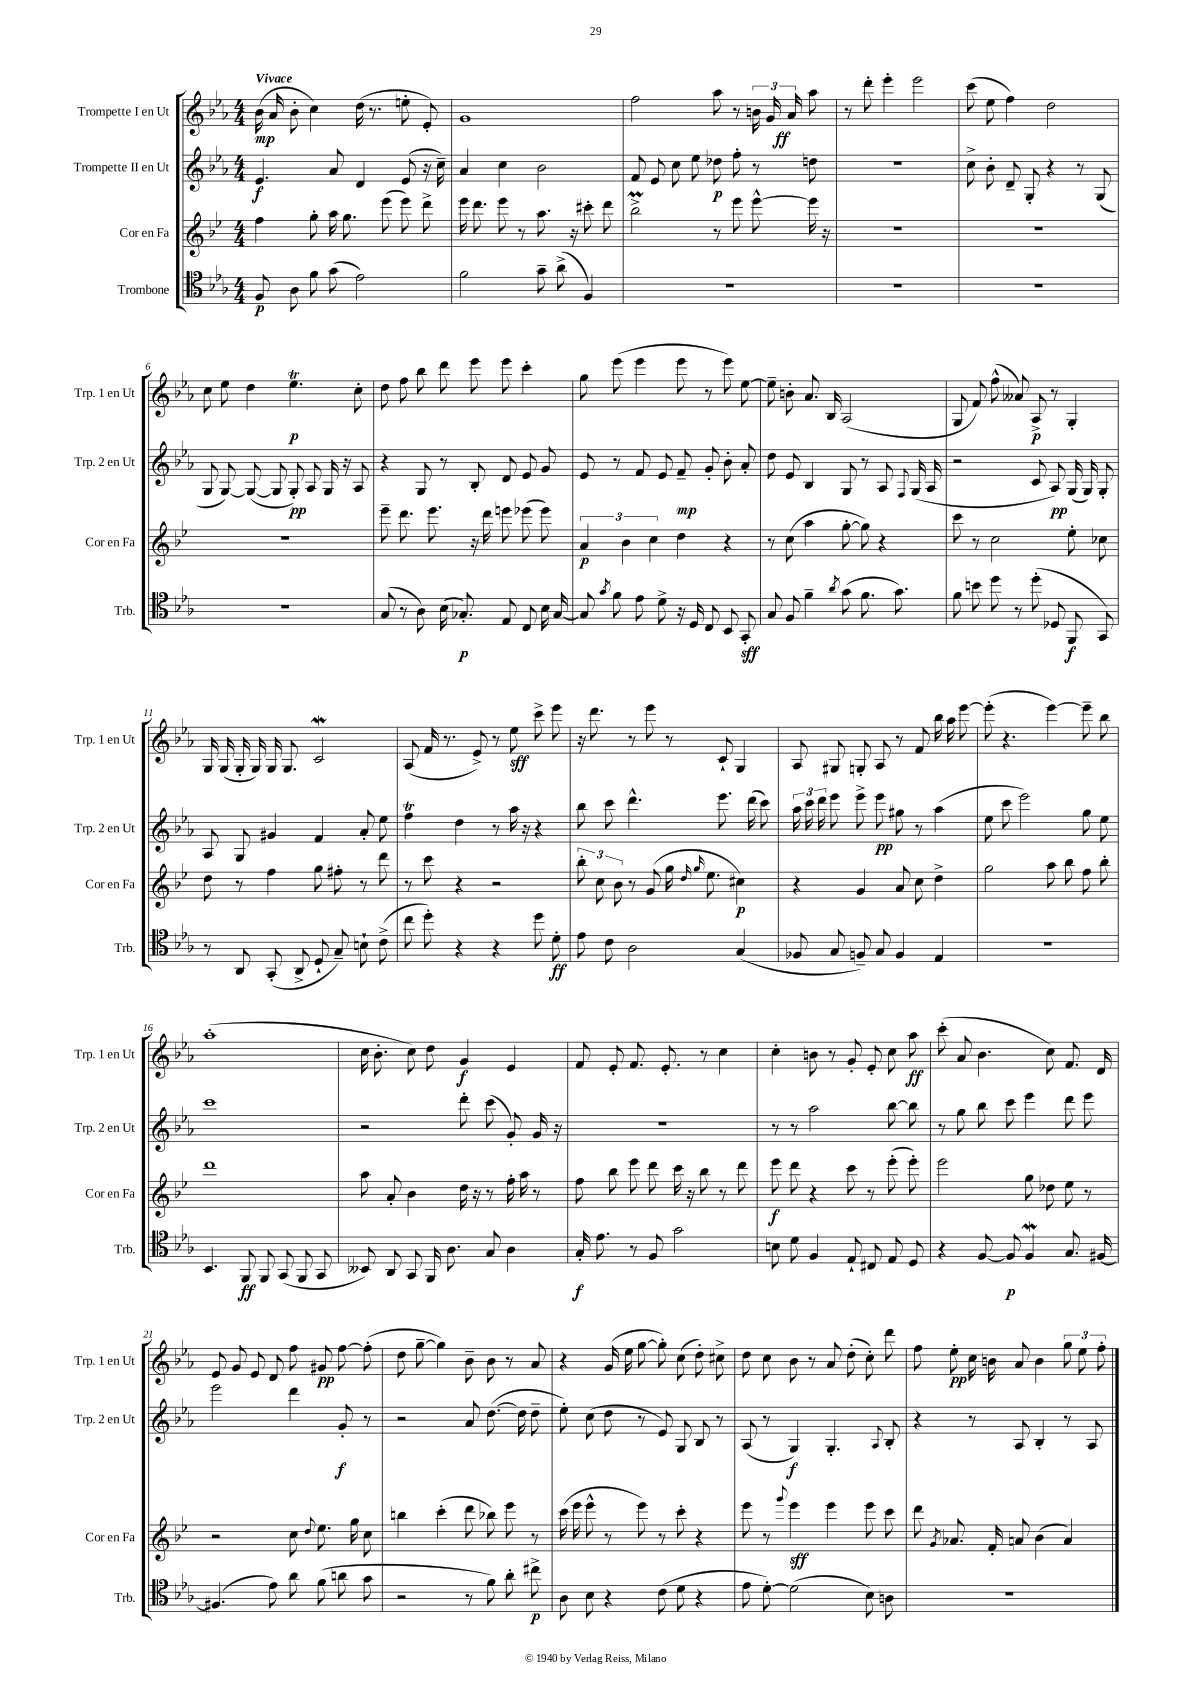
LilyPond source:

<<
\new StaffGroup <<
\new Staff = "s0" \with { instrumentName = "Trompette I en Ut" shortInstrumentName = "Trp. 1 en Ut" } {
    \clef treble \key ees \major \numericTimeSignature \time 4/4 \tempo "Vivace"
    \autoBeamOff bes'16\mp( aes'16 bes'8-. c''4) d''16( r8. e''8-. ees'8-.) |
    g'1 |
    f''2 aes''8 r8 \tuplet 3/2 { b'16 g'16 aes'16\ff } aes''8 |
    r8 d'''8-. ees'''4-. ees'''2 |
    c'''8( ees''8 f''4) d''2 |
    c''8 ees''8 d''4 ees''4.\trill\p c''8-. |
    d''8 f''8 bes''8 d'''8 ees'''8 ees'''8 c'''4-. |
    g''8 ees'''8( ees'''4 ees'''8 r8 ees'''8) ees''8~ |
    ees''8-- b'8-. aes'8. bes16 aes2( |
    g8 f'8) f''8-^( aeses'8) aes8->\p r8 g4-. |
    g16 g16( g16-. g16) g16 g8. c'2\mordent |
    aes8( f'16 r8. ees'8->) r8 ees''8\sff c'''8-> ees'''8 |
    r16 d'''8. r8 ees'''8 r8 c'8-! g4 |
    aes8 gis8 g8-. aes8 r8 f'8 bes''16 aes''16 ees'''8~ |
    ees'''8-.( r4. ees'''4~) ees'''8-- bes''8 |
    aes''1-.( |
    c''16 bes'8.-. c''8) d''8 g'4\f ees'4 |
    f'8 ees'8-. f'8. ees'8.-. r8 c''4 |
    c''4-. b'8 r8 g'8-. ees'8-. c''8 aes''8\ff |
    c'''8-.( aes'8 bes'4. c''8) f'8. d'16 |
    ees'8 g'8 ees'8 d'8 f''8 gis'8\pp f''8~ f''8-.( |
    d''8 g''8~-- g''4) bes'8-- bes'8 r8 aes'8 |
    r4 g'16( ees''16 g''8~ g''8-.) c''8( d''8-.) cis''8-> |
    d''8 c''8 bes'8 r8 aes'8 d''8-.( c''8-.) d'''8 |
    f''8 ees''8-.\pp c''16 b'16 aes'8 b'4 \tuplet 3/2 { g''8 ees''8 f''8-. } \bar "|." |
}
\new Staff = "s1" \with { instrumentName = "Trompette II en Ut" shortInstrumentName = "Trp. 2 en Ut" } {
    \clef treble \key ees \major \numericTimeSignature \time 4/4
    \autoBeamOff ees'4.\f aes'8 d'4 ees'8( r16 c''16--) |
    aes'4 c''4 bes'2 |
    f'8 ees'8 c''8 ees''8 des''8\p f''8-. r8 d''8 |
    R1 |
    c''8-> bes'8-. d'8-- g8-. r4 r8 g8( |
    g8 g8~) g8~( g8 g8-.\pp) aes8 g16 r16 aes8 |
    r4 g8 r8 bes8-. d'8 ees'8 g'8 |
    ees'8 r8 f'8 ees'8 f'8--\mp g'8-. bes'8-. aes'8-. |
    d''8 ees'8 bes4 g8 r8 aes8 \appoggiatura { f8 } g16( aes16 |
    r2 c'8 aes8\pp) g16( g16) g8-. |
    aes8 g8 gis'4 f'4 aes'8-. ees''8 |
    f''4\trill d''4 r8 aes''16 r16 r4 |
    bes''8 c'''8 d'''4.-^ ees'''8. d'''16( c'''8) |
    \tuplet 3/2 { aes''16 c'''16 d'''16 } ees'''8 ees'''8-> ees'''8\pp gis''8 r8 aes''4( |
    ees''8 c'''8 ees'''2) g''8 ees''8 |
    c'''1 |
    r2 d'''8-. c'''8( g'8-.) g'16 r16 |
    R1 |
    r8 r8 aes''2 bes''8~ bes''8 |
    r8 g''8 bes''8 c'''8 ees'''4 d'''8 ees'''8 |
    ees'''2 d'''4 g'8-.\f r8 |
    r2 aes'8 d''8.~( d''16 d''8-- |
    ees''8-.) c''8( d''8 r8 ees'8) g8 bes8 r8 |
    aes8( r8 g4\f) g4.-. \appoggiatura { aes8 } bes8-. |
    r4 r8 aes8 bes4-. r8 aes8 \bar "|." |
}
\new Staff = "s2" \with { instrumentName = "Cor en Fa" shortInstrumentName = "Cor en Fa" } {
    \clef treble \key bes \major \numericTimeSignature \time 4/4
    \autoBeamOff f''4 g''8-. a''16 g''8. ees'''8( ees'''8) d'''8-> |
    ees'''16 d'''8. ees'''8 r8 a''8. r16 cis'''8-. d'''8 |
    bes''2->\prall r8 ees'''8 ees'''8~-^ ees'''16 r16 |
    R1 |
    R1 |
    R1 |
    ees'''8-- d'''8. ees'''8. r16 d'''16 e'''8 ees'''8( ees'''8) |
    \tuplet 3/2 { a'4\p bes'4 c''4 } d''4 r4 |
    r8 c''8( a''4 g''8~-. g''8) r4 |
    c'''8 r8 c''2 ees''8-. ces''8 |
    d''8 r8 f''4 g''8 fis''8-. r8 d'''8 |
    r8 c'''8 r4 r2 |
    \tuplet 3/2 { bes''8-. c''8 bes'8 } r8 g'8( g''16 \grace { d''16 g''16 } ees''8. cis''4\p) |
    r4 g'4 a'8 c''8 d''4-> |
    g''2 a''8 bes''8 f''8 bes''8-. |
    d'''1 |
    a''8 a'8-. bes'4 d''16 r16 r8 f''16-. a''16 r8 |
    f''8 bes''8 ees'''8 d'''8 c'''16 r16 bes''8 r8 d'''8 |
    ees'''8\f d'''8 r4 c'''8 r8 ees'''8-.( ees'''8-.) |
    ees'''2 g''8 des''8 ees''8 r8 |
    r2 c''8 \appoggiatura { d''8 } ees''8. g''16 c''8 |
    b''4 c'''4-.( d'''8 bes''8) ees'''8 r8 |
    c'''16( ees'''16 ees'''8-^ r8 ees'''8) r8 c'''8-. r4 |
    ees'''8 r8 \appoggiatura { g'''8 } ees'''4\sff ees'''4 ees'''8 c'''8 |
    d'''8 \acciaccatura { g'8 } aes'8. f'16-. a'8 bes'4( a'4) \bar "|." |
}
\new Staff = "s3" \with { instrumentName = "Trombone" shortInstrumentName = "Trb." } {
    \clef tenor \key ees \major \numericTimeSignature \time 4/4
    \autoBeamOff f8\p aes8 f'8 g'8( ees'2) |
    f'2 g'8-- aes'8->( f4) |
    R1 |
    R1 |
    R1 |
    R1 |
    g8( r8 aes8) bes16( ges8.-.\p) ees8 c8 bes16 ges16~ |
    ges8 \acciaccatura { g'8 } f'8 ees'8 d'8-> r16 d16 c8 bes,8 g,8-.\sff |
    g8 f8 f'4-- \acciaccatura { aes'8 } g'8( f'8. g'8.) |
    f'8 b'8 d''8 r8 d''8-.( des8 f,8\f g,8) |
    r8 aes,8 g,8-.( aes,8-> d8-! g8--) b8-! c'8->( |
    c''8 d''8-.) r4 r4 d''8 d'8-.\ff |
    ees'8 c'8 aes2 g4( |
    fes8 g8 f8--) g8 f4 ees4 |
    R1 |
    bes,4. f,8\ff f,8 g,8( f,8 g,8 |
    beses,8) aes,8 g,8 f,16 aes8. g8 aes4 |
    g16-.\f ees'8. r8 f8 g'2 |
    b8 d'8 f4 ees8-! cis8 ees8 d8 |
    r4 f8~ f8\p f4\mordent g8. fis16~ |
    fis4.( ees'8) aes'8 f'8( a'8 g'8 |
    r2 r8 f'8) aes'8-. cis''8->\p |
    aes8 bes8 r4 c'8( d'8 r4 |
    ees'8 d'8~-.) d'2( bes8) a8 |
    R1 \bar "|." |
}
>>
>>
